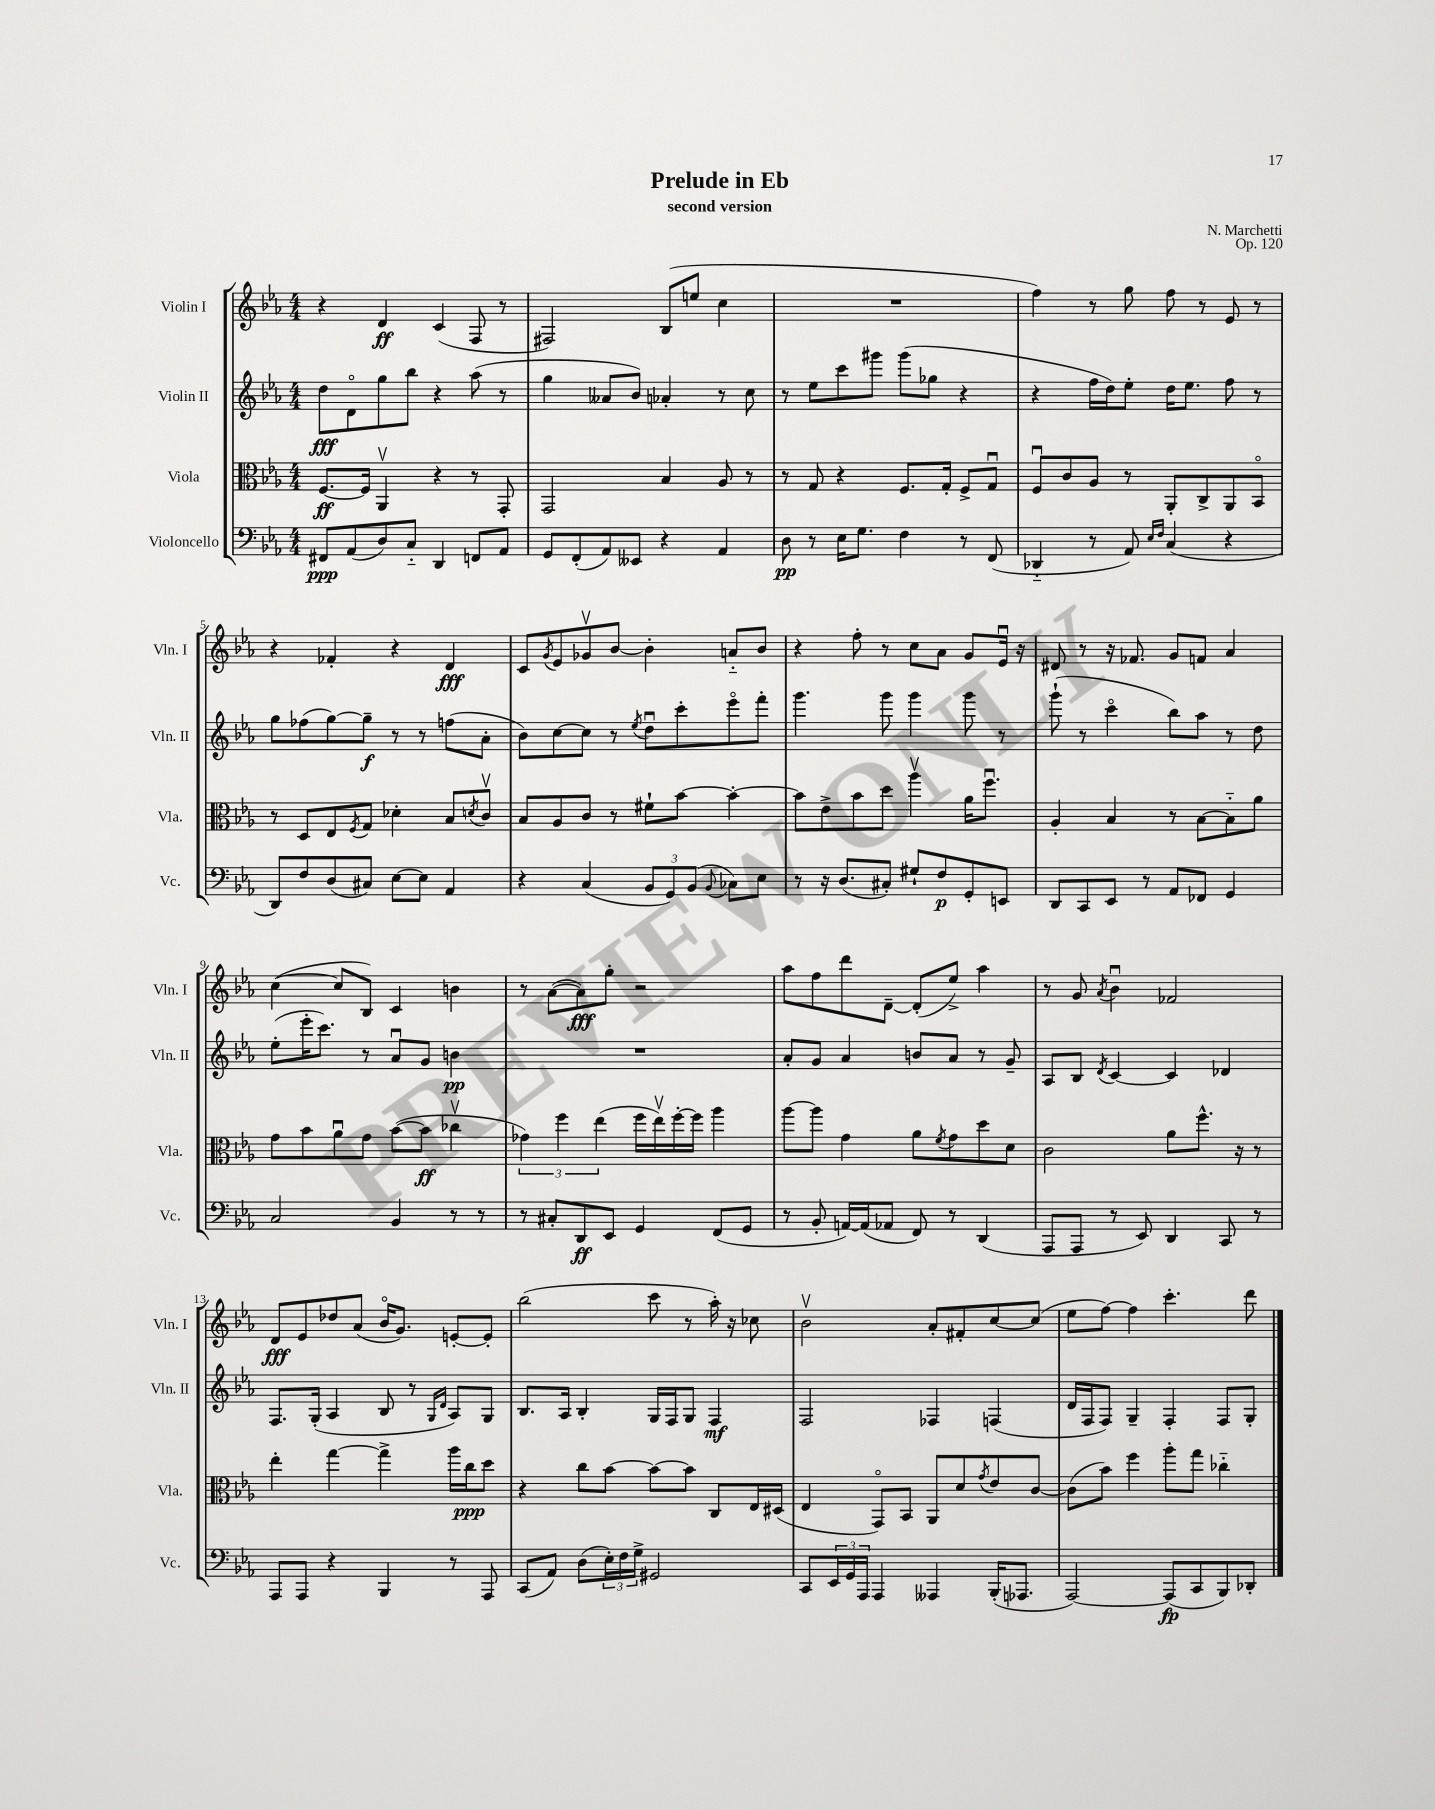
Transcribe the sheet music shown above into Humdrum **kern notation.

**kern	**kern	**kern	**kern
*staff4	*staff3	*staff2	*staff1
*clefF4	*clefC3	*clefG2	*clefG2
*k[b-e-a-]	*k[b-e-a-]	*k[b-e-a-]	*k[b-e-a-]
*M4/4	*M4/4	*M4/4	*M4/4
8FF#	[8.F	8dd	4r
(8AA-	.	8do	.
.	16F]	.	.
8D)	4AA-v	8gg	4d
8C'~	.	8bb-	.
4DD	4r	4r	(4c
8FF	8r	(8aa-	8F
8AA-	8GG'	8r	8r
=	=	=	=
8GG	2GG	4gg	2F#)
(8FF'	.	.	.
8AA-)	.	8a--	.
8EE--	.	8b-)	.
4r	4B-	4a-'	(8B-
.	.	.	8ee
4AA-	8A-	8r	4cc
.	8r	8cc	.
=	=	=	=
8D	8r	8r	1r
8r	8G	8ee-	.
16E-	4r	8ccc	.
8.G	.	.	.
.	.	8ggg#	.
4F	8.F	(8ggg#	.
.	.	8gg-	.
.	16G'	.	.
8r	8F^	4r	.
(8FF	8Gu	.	.
=	=	=	=
4DD-'~	8Fu	4r	4ff)
.	8c	.	.
8r	8A-	16ff	8r
.	.	16dd)	.
8AA-)	8r	8ee-'	8gg
16qqE-	.	.	.
16qqF	.	.	.
(4C	8AA-'	16dd	8ff
.	.	8.ee-	.
.	8C^	.	8r
4r	8AA-	8ff	8e-
.	8BB-o	8r	8r
=	=	=	=
8DD)	8r	8gg	4r
8F	8D	(8ff-	.
(8D	8E-	[8gg)	4f-'
.	8qF	.	.
8C#)	8G	8gg~]	.
[8E-	4d-'	8r	4r
8E-]	.	8r	.
4AA-	8B-	(8ff	4d
.	8qd	.	.
.	8cv	8a-'	.
=	=	=	=
4r	8B-	8b-)	8c
.	.	.	8qg
.	8A-	[8cc	8e-
(4C	8c	8cc]	8g-v
.	8r	8r	[8b-
.	.	8qee-	.
12BB-	8f#`	8ddu	4b-']
12GG)	.	.	.
.	[8b-	8ccc'	.
(12BB-	.	.	.
8qqBB-	.	.	.
8C-)	4b-'_	8eee-o	8a'~
8E-	.	8fff'	8b-
=	=	=	=
8r	8b-]	4.ggg	4r
16r	8e-^	.	.
(8.D	.	.	.
.	8b-	.	8ff'
8C#')	8dd	8ggg	8r
8G#`	4aa-v	4ggg	8cc
8F	.	.	8a-
8GG'	16a-	8ggg	8g
.	8.ffu	.	.
8EE	.	8r	16e-u
.	.	.	16r
=	=	=	=
8DD	4A-'	(8ggg`	8d#
8CC	.	8r	8r
8EE-	4B-	4ccco	16r
.	.	.	8.f-
8r	.	.	.
8AA-	8r	8bb-)	8g
8FF-	[8B-	8aa-	8f
4GG	8B-'~]	8r	4a-
.	8a-	8dd	.
=	=	=	=
2C	8g	(8ee-'	([4cc
.	8b-	16eee-'	.
.	.	8.ccc)	.
.	8a-u	.	8cc]
.	8g	8r	8B-)
4BB-	([8b-	8a-u	4c
.	8b-]	8g	.
8r	4cc-v	4b	4b
8r	.	.	.
=	=	=	=
8r	6g-)	1r	8r
8C#'	.	.	([8a-
.	6ff	.	.
8DD	.	.	8a-])
.	(6ee-	.	.
8EE-	.	.	8gg'
4GG	16ff	.	2r
.	16ee-v)	.	.
.	[16ff'	.	.
.	16ff]	.	.
(8FF	4aa-	.	.
8GG	.	.	.
=	=	=	=
8r	[8aa-	8a-'	8aa-
8BB-'	8aa-]	8g	8ff
[16AA)	4g	4a-	8ddd
(16AA]	.	.	.
8AA-	.	.	[8d~
8FF)	8a-	8b	(8d']
.	8qf	.	.
8r	8g	8a-	8ee-^)
(4DD	8dd	8r	4aa-
.	8d	8g~	.
=	=	=	=
8AAA-	2c	8A-	8r
8AAA-	.	8B-	8g
.	.	8qd	8qa-
8r	.	[4c	4b-u
8EE-)	.	.	.
4DD	8a-	4c]	2f-
.	8.ff^^	.	.
8CC	.	4d-	.
.	16r	.	.
8r	8r	.	.
=	=	=	=
8AAA-	4ee-'	8.F	8d
8AAA-	.	.	8e-
.	.	(16G'	.
4r	[4gg	4A-	8dd-
.	.	.	(8a-
4BBB-	4gg^]	8B-	16b-o
.	.	.	8.g)
.	.	8r	.
.	.	16qqG	.
.	.	16qqd	.
8r	16aa-	8A-)	[8e'
.	16cc	.	.
8AAA-	8dd	8G	8e']
=	=	=	=
(8CC	4r	8.B-	(2bb-
8AA-)	.	.	.
.	.	16A-	.
(8D	8cc	4B-'	.
24E-')	[8b-	.	.
24F	.	.	.
24G^	.	.	.
2GG#	8b-_	16G	8ccc
.	.	16F	.
.	8b-]	8G	8r
.	8C	4F	16aa-')
.	.	.	16r
.	16E-	.	8cc-
.	(16D#	.	.
=	=	=	=
8CC	4E-	2F	2b-v
24EE-	.	.	.
24GG	.	.	.
24AAA-	.	.	.
4AAA-	8GGo)	.	.
.	8BB-	.	.
4AAA--	8AA-	4F-	8a-'
.	8d	.	8f#'
.	8qg	.	.
(16BBB-'	8e-	(4F	[8cc
8.AAA-	.	.	.
.	[8c	.	(8cc]
=	=	=	=
[2AAA-)	(8c]	16d	8ee-
.	.	16F	.
.	8b-)	8F)	[8ff)
.	4ff	4G~	4ff]
(8AAA-]	8aa-'	4F'	4.ccc'
8CC	8gg	.	.
8BBB-)	4cc-'~	8F	.
8DD-'	.	8G'	8ddd
==	==	==	==
*-	*-	*-	*-
